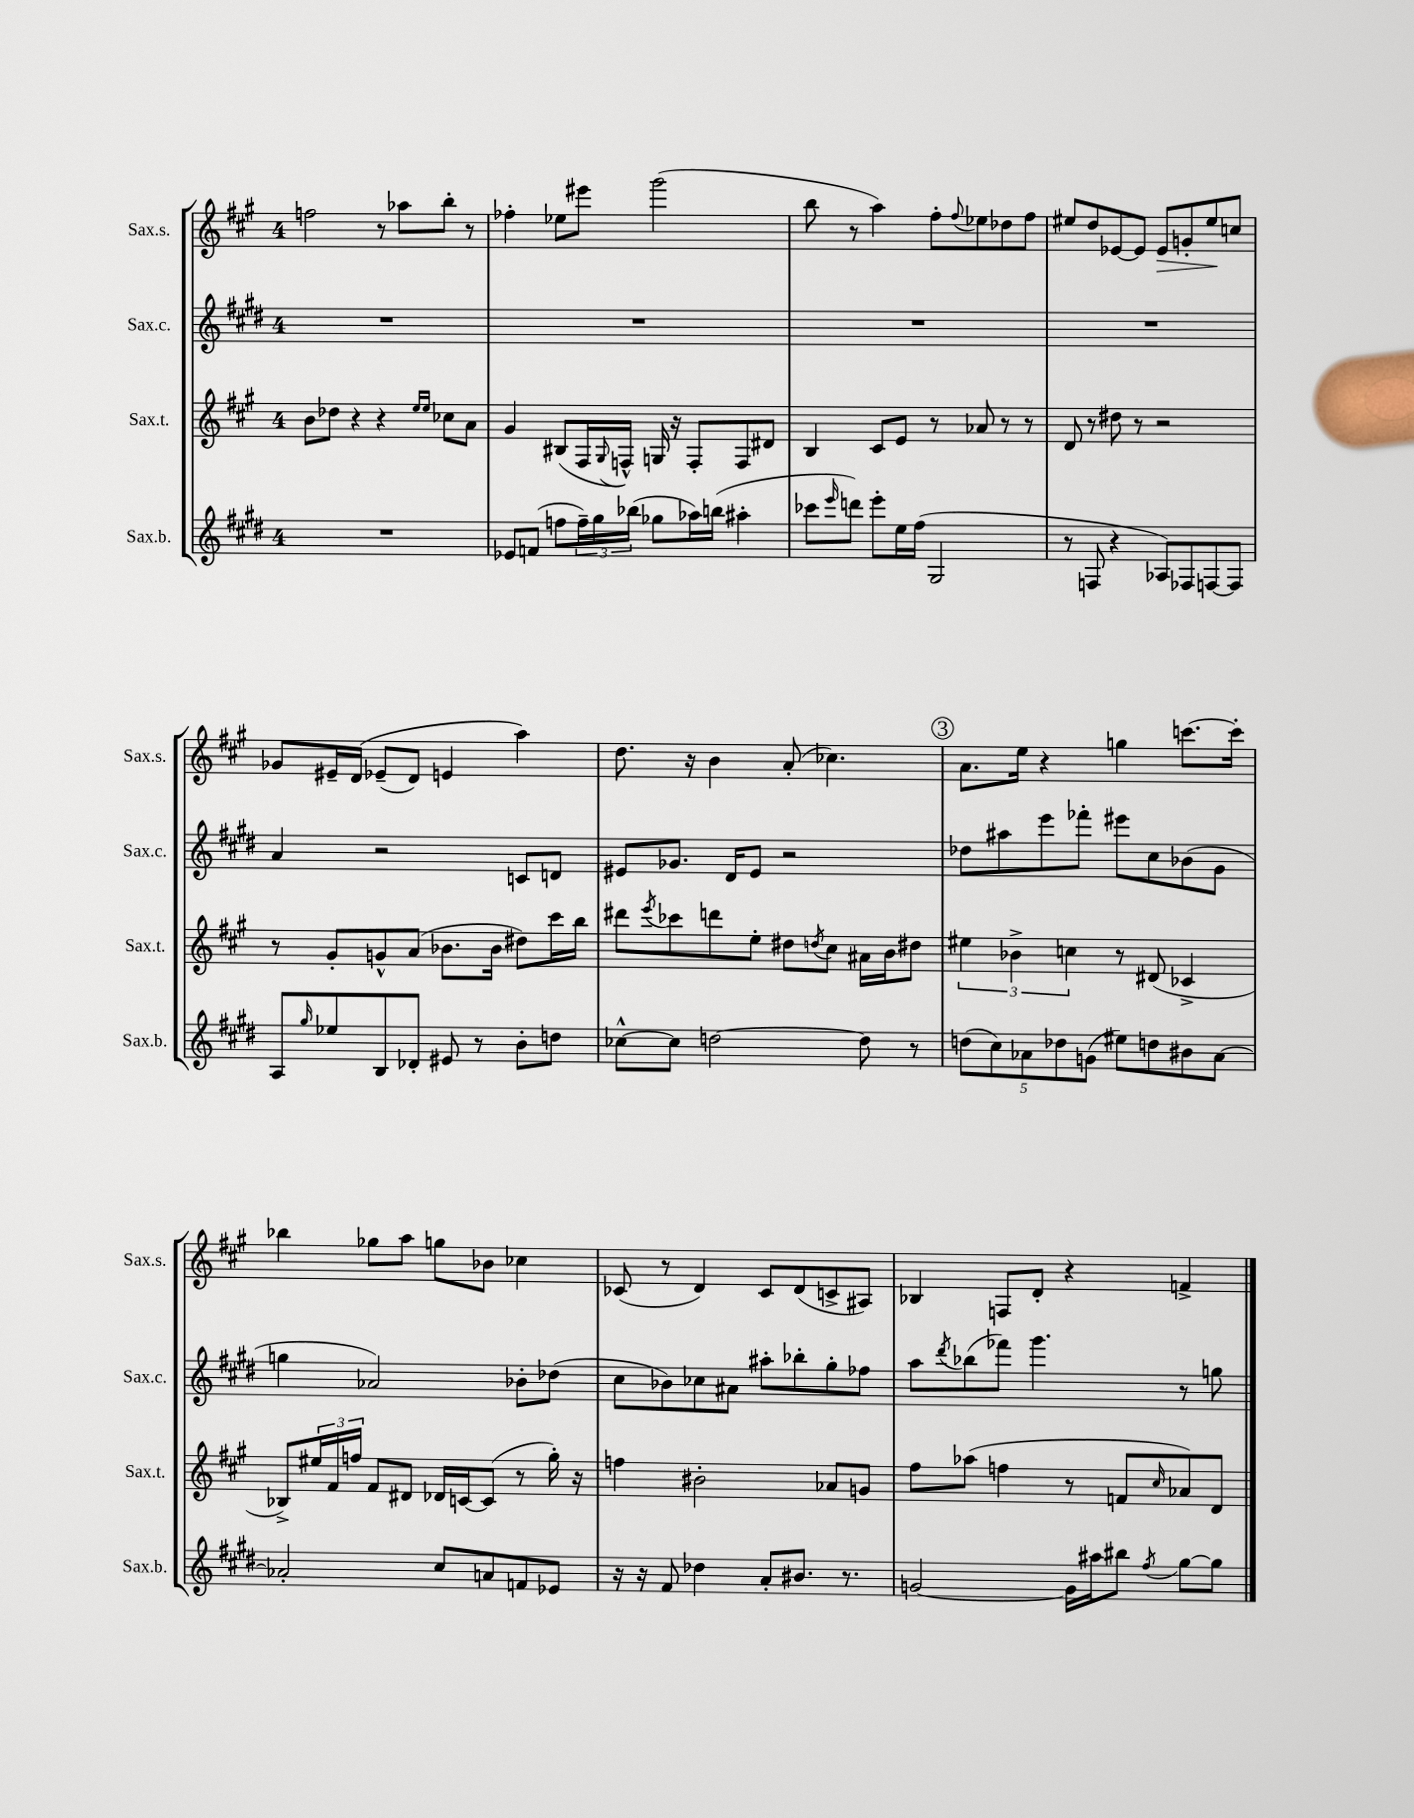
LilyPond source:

<<
\new StaffGroup <<
\new Staff = "s0" \with { instrumentName = "Sax.s." shortInstrumentName = "Sax.s." } {
    \clef treble \key a \major \once \override Staff.TimeSignature.style = #'single-digit \time 4/4
    f''2 r8 aes''8 b''8-. r8 |
    fes''4-. ees''8 eis'''8 gis'''2( |
    b''8 r8 a''4) fis''8-. \appoggiatura { fis''8 } ees''8 des''8 fis''8 |
    eis''8 d''8 ees'8~ ees'8 ees'8\> g'8-. eis''8\! c''8 |
    ges'8 eis'16-- d'16\( ees'8--( d'8) e'4 a''4\) |
    d''8. r16 b'4 a'8-.( ces''4.) |
    \mark \markup { \circle "3" } a'8. e''16 r4 g''4 c'''8.~ c'''16-. |
    bes''4 ges''8 a''8 g''8 bes'8 ces''4 |
    ces'8( r8 d'4) ces'8 d'8( c'8-> ais8) |
    bes4 f8 d'8-. r4 f'4-> \bar "|." |
}
\new Staff = "s1" \with { instrumentName = "Sax.c." shortInstrumentName = "Sax.c." } {
    \clef treble \key e \major \once \override Staff.TimeSignature.style = #'single-digit \time 4/4
    R1 |
    R1 |
    R1 |
    R1 |
    a'4 r2 c'8 d'8 |
    eis'8 ges'8. dis'16 eis'8 r2 |
    \mark \markup { \circle "3" } des''8 ais''8 e'''8 fes'''8-. eis'''8 cis''8 bes'8( gis'8 |
    g''4 aes'2) bes'8-. des''8( |
    cis''8 bes'8) ces''8 ais'8 ais''8-. bes''8-. gis''8-. fes''8 |
    a''8 \acciaccatura { dis'''8 } bes''8( fes'''8) gis'''4. r8 g''8 \bar "|." |
}
\new Staff = "s2" \with { instrumentName = "Sax.t." shortInstrumentName = "Sax.t." } {
    \clef treble \key a \major \once \override Staff.TimeSignature.style = #'single-digit \time 4/4
    b'8 des''8 r4 r4 \grace { e''16 e''16 } ces''8 a'8 |
    gis'4 bis8( fis16 \appoggiatura { gis8 } f16-^) g16 r16 f8-. f8 dis'8 |
    b4 cis'8 e'8 r8 aes'8 r8 r8 |
    d'8 r8 dis''8 r8 r2 |
    r8 gis'8-. g'8-^ a'8( bes'8. bes'16 dis''8) cis'''16 b''16 |
    dis'''8 \acciaccatura { e'''8 } ces'''8 d'''8 e''8-. dis''8 \acciaccatura { d''8 } cis''8 ais'16 b'16 dis''8 |
    \mark \markup { \circle "3" } \tuplet 3/2 { eis''4 bes'4-> c''4 } r8 dis'8( ces'4-> |
    bes8->) \tuplet 3/2 { eis''16 fis'16 f''16 } fis'8 dis'8 des'16 c'16~ c'8( r8 gis''16-.) r16 |
    f''4 bis'2-. aes'8 g'8 |
    fis''8 aes''8( f''4 r8 f'8 \grace { cis''16 } aes'8) d'8 \bar "|." |
}
\new Staff = "s3" \with { instrumentName = "Sax.b." shortInstrumentName = "Sax.b." } {
    \clef treble \key e \major \once \override Staff.TimeSignature.style = #'single-digit \time 4/4
    R1 |
    ees'8 f'8( f''8 \tuplet 3/2 { f''16--) gis''16 bes''16( } ges''8 aes''16) b''16( ais''4-. |
    ces'''8 \grace { e'''16 } d'''8) e'''8-. e''16 fis''16( gis2 |
    r8 f8 r4 aes8) fes8 f8~ f8 |
    a8 \grace { gis''16 } ees''8 b8 des'8-. eis'8 r8 b'8-. d''8 |
    ces''8~-^ ces''8 d''2~ d''8 r8 |
    \mark \markup { \circle "3" } \tuplet 5/4 { d''8( cis''8) aes'8 des''8 g'8( } eis''8) d''8 bis'8 aes'8~ |
    aes'2-. cis''8 a'8 f'8 ees'8 |
    r16 r16 fis'8 des''4 a'8-. bis'8. r8. |
    g'2~ g'16 ais''16 bis''8 \acciaccatura { fis''8 } gis''8~ gis''8 \bar "|." |
}
>>
>>
\layout { \context { \Score \remove "Bar_number_engraver" } }
